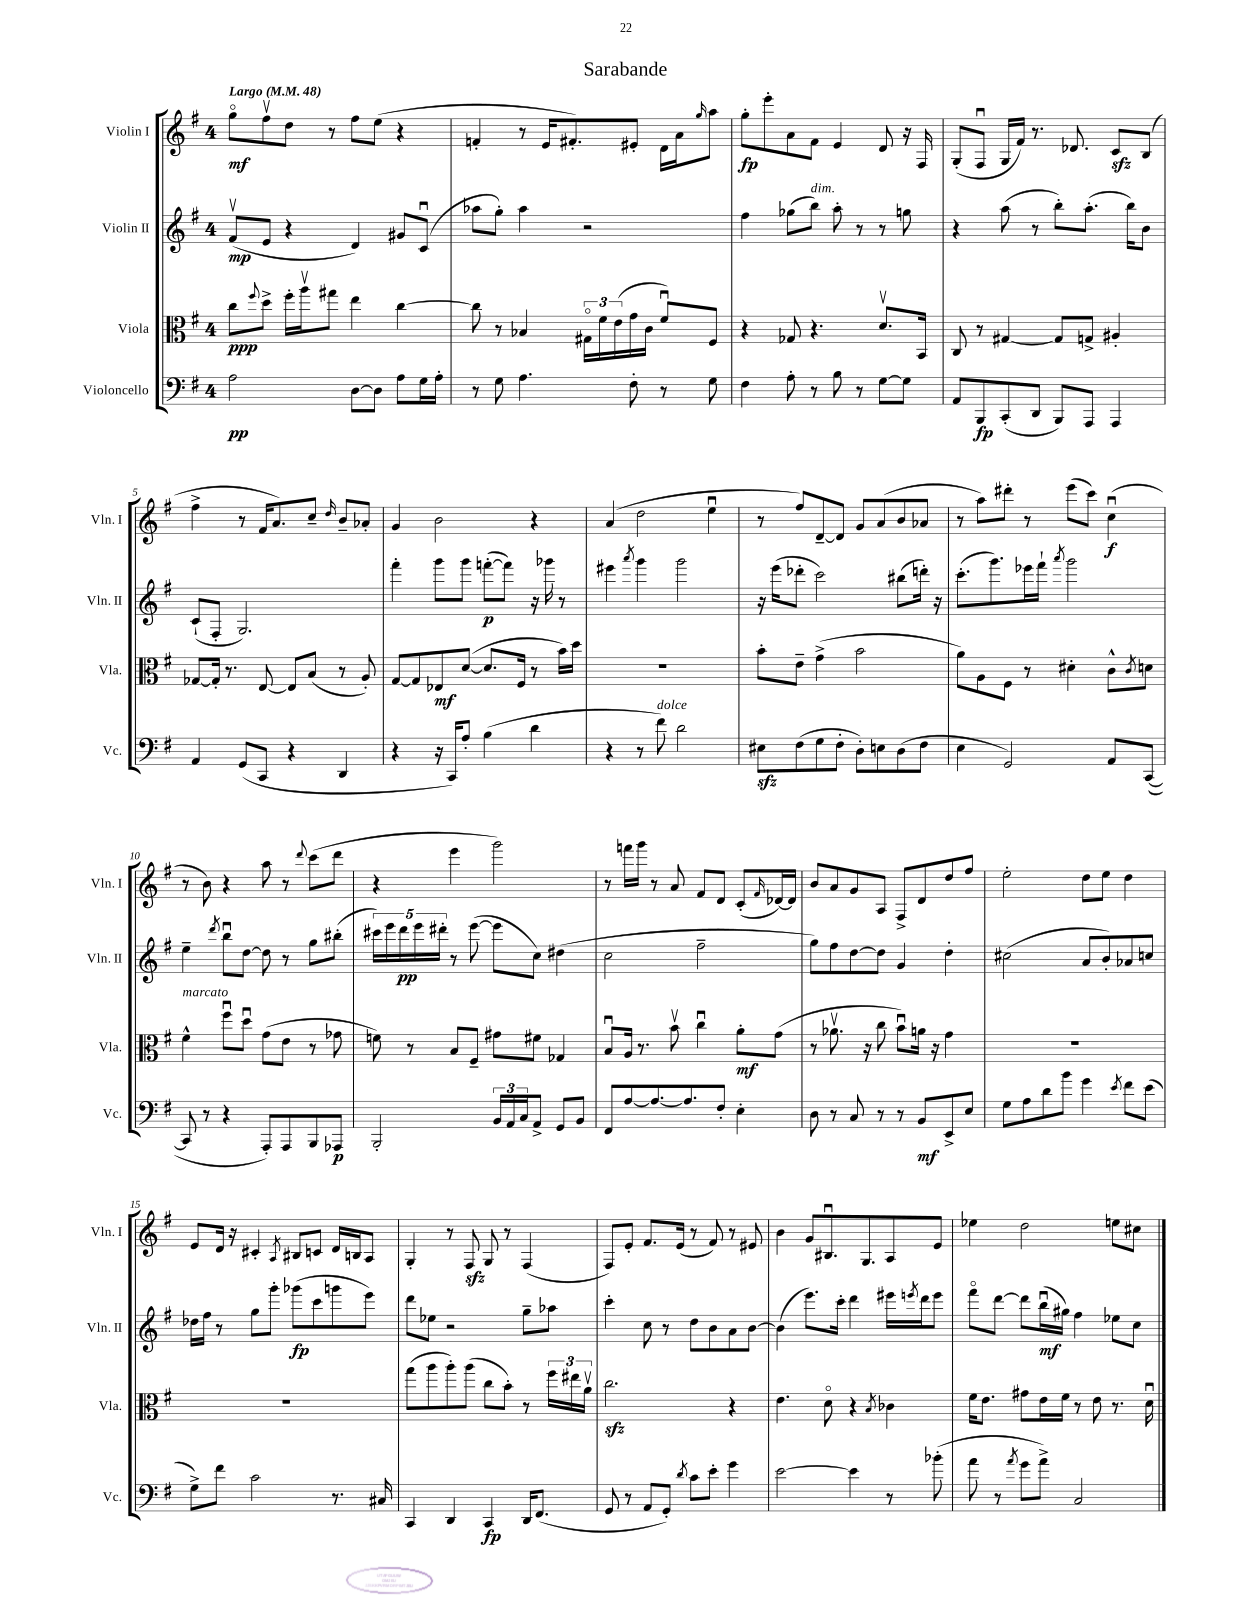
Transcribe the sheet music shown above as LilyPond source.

\header { title = "Sarabande" }
<<
\new StaffGroup <<
\new Staff = "s0" \with { instrumentName = "Violin I" shortInstrumentName = "Vln. I" } {
    \clef treble \key g \major \once \override Staff.TimeSignature.style = #'single-digit \time 4/4 \tempo "Largo" 4 = 48
    g''8\flageolet\mf fis''8\upbow d''8 r8 fis''8 e''8( r4 |
    f'4-. r8 e'16 fis'8.-.) eis'8-. d'16 a'16 \grace { g''16 } a''8 |
    g''8-.\fp e'''8-. a'8 fis'8 e'4 d'8 r16 fis16 |
    g8-.( fis8\downbow g16 fis'16) r8. des'8. c'8\sfz b8( |
    fis''4-> r8 fis'16 a'8.) c''8-- \grace { d''16 } b'8-- aes'8-. |
    g'4 b'2 r4 |
    a'4( d''2 e''4\downbow |
    r8 fis''8) d'8~-- d'8 g'8 a'8( b'8 aes'8 |
    r8 a''8) dis'''8-. r8 e'''8( c'''8) c''4\downbow\f( |
    r8 b'8) r4 a''8 r8 \appoggiatura { d'''8 } c'''8( d'''8 |
    r4 e'''4 g'''2) |
    r8 f'''16 g'''16 r8 a'8 fis'8 d'8 c'8-.( \grace { fis'16 } des'16~) des'16 |
    b'8 a'8 g'8 a8 fis8-> d'8 d''8 fis''8 |
    e''2-. d''8 e''8 d''4 |
    e'8 d'16 r16 cis'4-. \acciaccatura { a8 } bis8 c'8 d'16 b16 a8 |
    g4-. r8 fis8\sfz g8 r8 fis4( |
    fis8) e'8-. fis'8. e'16( r8 fis'8) r8 eis'8 |
    b'4 g'8 bis8.\downbow g8. a8 e'8 |
    ees''4 d''2 e''8 cis''8 \bar "|." |
}
\new Staff = "s1" \with { instrumentName = "Violin II" shortInstrumentName = "Vln. II" } {
    \clef treble \key g \major \once \override Staff.TimeSignature.style = #'single-digit \time 4/4
    fis'8\upbow\mp( e'8 r4 d'4) gis'8 c'8\downbow( |
    aes''8 g''8-.) aes''4 r2 |
    fis''4 ges''8( b''8^\markup { \italic "dim." }) a''8-. r8 r8 g''8 |
    r4 a''8( r8 b''8-.) a''8.-.( b''16) b'8 |
    c'8-!( fis8-. g2.) |
    fis'''4-. g'''8 g'''8 f'''8~-.\p( f'''8) r16 ges'''16 r8 |
    eis'''4 \acciaccatura { a'''8 } g'''4 g'''2 |
    r16 e'''16( des'''8-. c'''2) bis''8( d'''16-.) r16 |
    c'''8.-.( g'''8.) ees'''16 fis'''16-! \acciaccatura { a'''8 } g'''2 |
    e''4-- \acciaccatura { d'''8 } b''8\downbow d''8~ d''8 r8 g''8 bis''8-.( |
    \tuplet 5/4 { cis'''16) e'''16 d'''16\pp e'''16 dis'''16-. } r8 e'''8~( e'''8 c''8) dis''4( |
    c''2 fis''2-- |
    g''8) fis''8 d''8~ d''8 g'4 d''4-. |
    cis''2( a'8 b'8-.) aes'8 c''8 |
    des''16 fis''16 r8 g''8 g'''8-. ges'''8\fp( c'''8 g'''8 e'''8) |
    d'''8 ees''8 r2 g''8-- aes''8 |
    c'''4-. c''8 r8 d''8 b'8 a'8 b'8~ |
    b'4( e'''8.) c'''16-. d'''4 eis'''16 \acciaccatura { e'''8 } d'''16 e'''8 |
    fis'''8\flageolet d'''8~ d'''8 b''16\downbow\mf( gis''16) fis''4 ees''8 c''8 \bar "|." |
}
\new Staff = "s2" \with { instrumentName = "Viola" shortInstrumentName = "Vla." } {
    \clef alto \key g \major \once \override Staff.TimeSignature.style = #'single-digit \time 4/4
    c''8\ppp \appoggiatura { fis''8 } d''8-> fis''16-. a''16\upbow gis''8 e''4 c''4~ |
    c''8 r8 bes4 \tuplet 3/2 { gis16\flageolet fis'16 e'16( } g'16 c'16 fis'8\downbow) fis8 |
    r4 ges8 r4. d'8.\upbow b,16 |
    c8 r8 gis4~ gis8 g8-> ais4-. |
    ges8~ ges16-. r8. e8~ e8 b8( r8 a8-.) |
    g8~ g8 ees8\mf d'8~( d'8. fis16 r8 b'16) d''16 |
    R1 |
    b'8-. e'8-- g'4->( b'2 |
    a'8) a8 fis8 r8 dis'4-. c'8-^ \acciaccatura { c'8 } d'8 |
    fis'4-^^\markup { \italic "marcato" } fis''8\downbow d''8\downbow g'8( e'8 r8 ges'8 |
    f'8) r8 b8 fis8-- gis'8 fis'8 ges4 |
    b8\downbow a16 r8. b'8\upbow c''4\downbow a'8-.\mf g'8( |
    r8 aes'8.\upbow r16 c''8 b'8\downbow) a'16 r16 g'4 |
    R1 |
    R1 |
    g''8( a''8 a''8-.) a''8( c''8 b'8-.) r8 \tuplet 3/2 { fis''16 eis''16 a'16\upbow } |
    c''2.\sfz r4 |
    e'4. d'8\flageolet r4 \acciaccatura { b8 } ces'4 |
    fis'16 e'8. gis'8 e'16 fis'16 r8 e'8 r8. d'16\downbow \bar "|." |
}
\new Staff = "s3" \with { instrumentName = "Violoncello" shortInstrumentName = "Vc." } {
    \clef bass \key g \major \once \override Staff.TimeSignature.style = #'single-digit \time 4/4
    a2\pp d8~ d8 a8 g16 a16-. |
    r8 g8 a4. fis8-. r8 g8 |
    fis4 a8-. r8 b8 r8 g8~ g8 |
    a,8 b,,8\fp c,8-.( d,8 b,,8) a,,8 a,,4 |
    a,4 g,8( c,8 r4 d,4 |
    r4 r16 c,16) a8-. b4( d'4 |
    r4 r8 fis'8^\markup { \italic "dolce" }) d'2 |
    eis8\sfz fis8( g8 fis8-. d8-.) e8 d8( fis8 |
    e4 g,2) a,8 c,8~( |
    c,8 r8 r4 a,,8-.) a,,8 b,,8 aes,,8\p |
    b,,2-. \tuplet 3/2 { b,16 a,16 c16 } a,8-> g,8 b,8 |
    fis,8 a8~ a8.~ a8. fis8-. e4-. |
    d8 r8 c8 r8 r8 b,8\mf e,8-> e8 |
    g8 a8 d'8 b'8 g'4 \acciaccatura { e'8 } fis'8 e'8( |
    g8->) fis'8 c'2 r8. cis16 |
    c,4 d,4 c,4\fp d,16 fis,8.( |
    g,8 r8 a,8 g,8-.) \acciaccatura { d'8 } c'8 e'8-. g'4 |
    e'2~ e'4 r8 bes'8-.( |
    a'8 r8 \acciaccatura { a'8 } g'8 a'8->) c2 \bar "|." |
}
>>
>>
